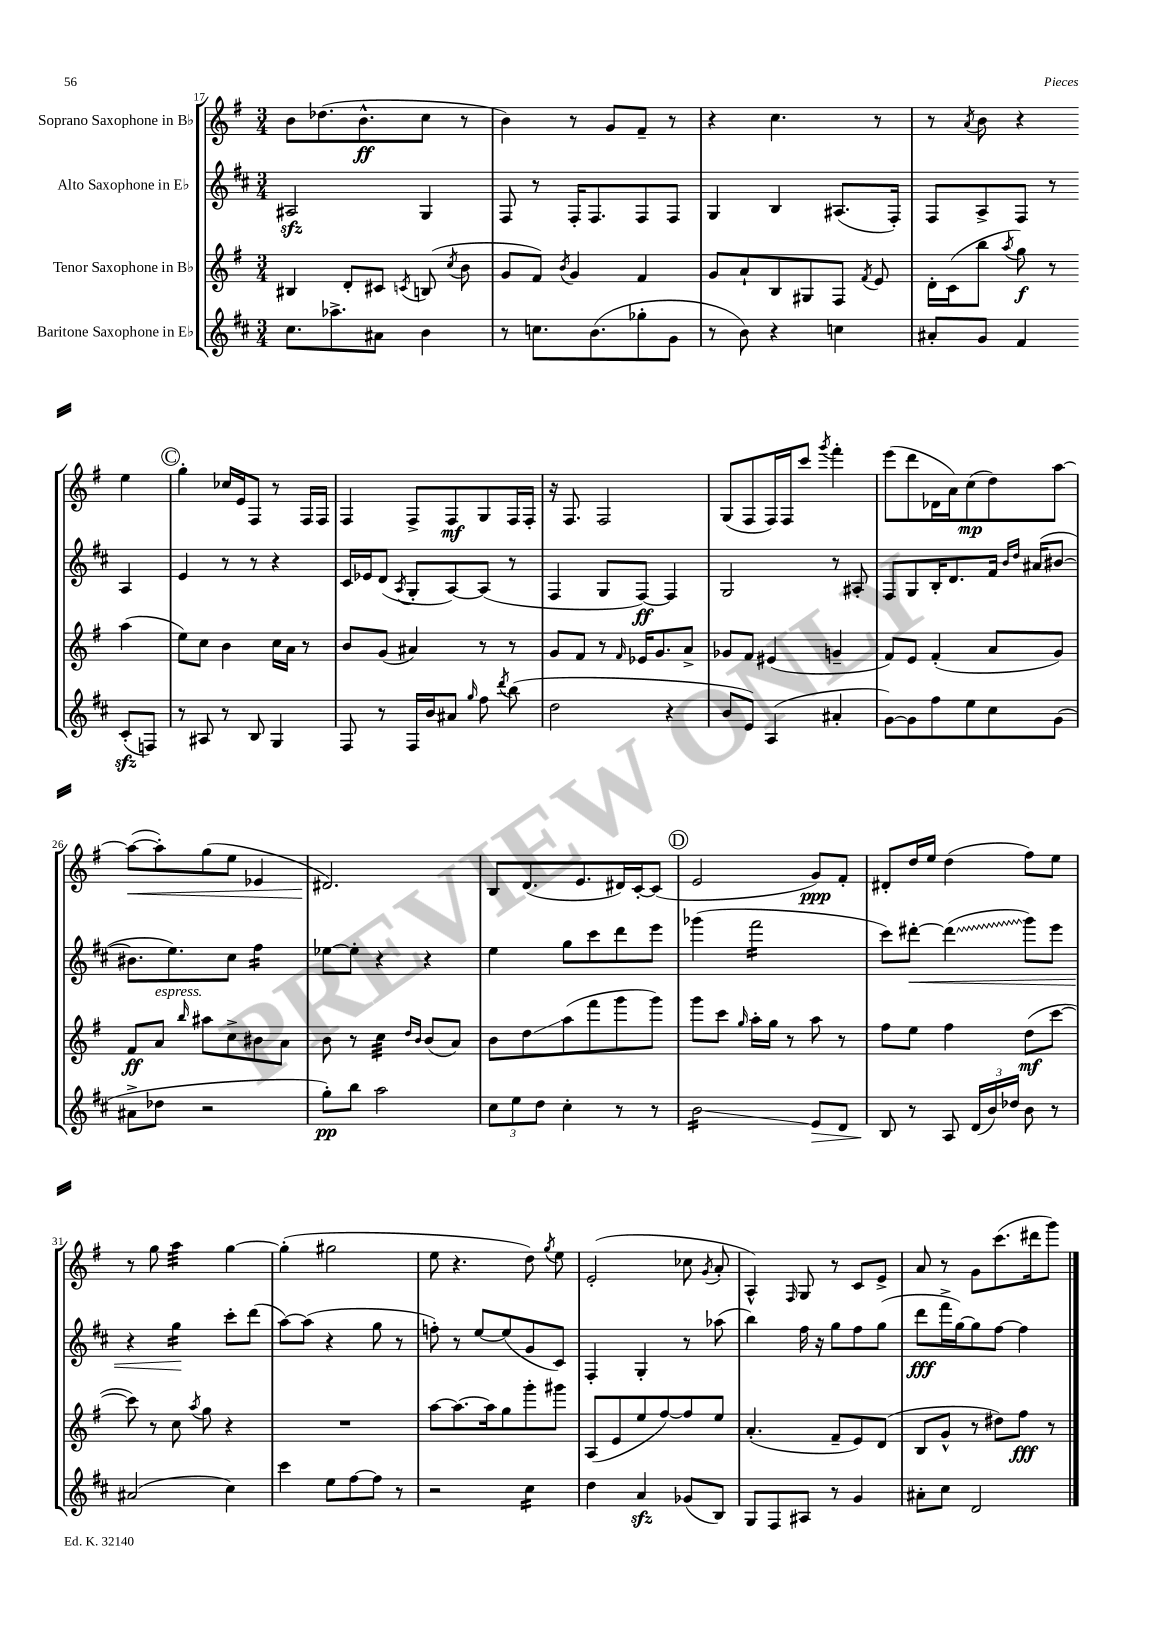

**kern	**kern	**kern	**kern
*staff4	*staff3	*staff2	*staff1
*clefG2	*clefG2	*clefG2	*clefG2
*k[f#c#]	*k[f#]	*k[f#c#]	*k[f#]
*M3/4	*M3/4	*M3/4	*M3/4
8.cc#	4B#	2A#	8b
.	.	.	(8.dd-
8.aa-^	.	.	.
.	8d'	.	.
.	.	.	8.b^^
8a#	8c#	.	.
.	8qc	.	.
4b	(8B	4G	8cc
.	8qcc	.	.
.	8b	.	8r
=	=	=	=
8r	8g	8F#	4b)
8.cc	8f#)	8r	.
.	8qb	.	.
.	4g	16F#'	8r
(8.b	.	8.F#	.
.	.	.	8g
8gg-'	4f#	8F#	8f#~
8g	.	8F#	8r
=	=	=	=
8r	8g	4G	4r
8b)	8a`	.	.
4r	8B	4B	4.cc
.	8G#	.	.
4cc	8F#	(8.A#	.
.	8qf#	.	.
.	8e	.	8r
.	.	16F#')	.
=	=	=	=
8a#'	16d'	8F#	8r
.	(16c	.	.
.	.	.	8qa
8g	8bb	8A^	8b
.	8qaa	.	.
4f#	8gg)	8F#	4r
.	8r	8r	.
(8c#'	(4aa	4A	4ee
8F)	.	.	.
=	=	=	=
8r	8ee)	4e	4gg'
8A#	8cc	.	.
8r	4b	8r	16cc-
.	.	.	16e
8B	.	8r	8F#
4G	16cc	4r	8r
.	16a	.	.
.	8r	.	16F#
.	.	.	16F#
=	=	=	=
8F#	8b	16c#	4F#
.	.	16e-	.
8r	(8g	(8d	.
.	.	8qA	.
16F#	4a#)	8G'	8F#^
16b	.	.	.
8a#	.	[8A)	8F#
16qqgg	.	.	.
8ff#	8r	(8A]	8G
8qddd	.	.	.
(8bb	8r	8r	16F#
.	.	.	16F#'
=	=	=	=
2dd	8g	4F#	16r
.	.	.	8.F#
.	8f#	.	.
.	8r	8G	2F#
.	16qqf#	.	.
.	16e-	[8F#)	.
.	8.g	.	.
4r	.	4F#]	.
.	8a^	.	.
=	=	=	=
8b	8g-	2G	(8G
8e)	8f#	.	8F#
(4A	(4e#	.	16F#)
.	.	.	16F#
.	.	.	8ccc
.	.	.	8qggg
4a#'	4g~	8r	4fff#'
.	.	8A#'	.
=	=	=	=
[8g)	8f#)	8F#	(8eee
8g]	8e	8G	8ddd
8ff#	(4f#'	16B'	16d-
.	.	8.d	16a)
8ee	.	.	(8cc
8cc#	8a	16f#	8dd)
.	.	16qqb	.
.	.	16qqdd	.
.	.	(16a#	.
(8g	8g)	[8b#	[8aa
=	=	=	=
8a#^	8f#	8.b#]	(8aa_
8dd-	8a	.	8aa'])
.	.	8.ee)	.
.	16qqbb	.	.
2r	8aa#	.	(8gg
.	8cc^	8cc#	8ee
.	8b#	4ff#	4e-
.	8a	.	.
=	=	=	=
8gg')	8b	[8ee-	2.d#)
8bb	8r	8ee-']	.
2aa	4cc	4r	.
.	16qqdd	.	.
.	16qqb	.	.
.	(8b	4r	.
.	8a)	.	.
=	=	=	=
12cc#	8b	4ee	8B
12ee	.	.	.
.	8dd	.	(8.d
12dd	.	.	.
4cc#'	(8aa	8gg	.
.	.	.	8.e
.	8fff#	8ccc#	.
8r	8ggg	8ddd	16d#)
.	.	.	[16c'
8r	8ggg)	8eee	(8c]
=	=	=	=
2b	8ggg	(4ggg-	2e
.	8ccc	.	.
.	16qqgg	.	.
.	16aa'	2fff#	.
.	16gg	.	.
.	8r	.	.
8e	8aa	.	8g)
8d	8r	.	8f#'
=	=	=	=
8B	8ff#	8ccc#)	8d#'
8r	8ee	[8ddd#'	16dd
.	.	.	16ee
8A	4ff#	(4ddd#]	(4dd
(24d	.	.	.
24b)	.	.	.
24dd-	.	.	.
8b	(8dd	8ggg)	8ff#)
8r	[8ccc	8eee	8ee
=	=	=	=
(2a#	8ccc])	4r	8r
.	8r	.	8gg
.	8cc	4gg	4aa
.	8qaa	.	.
.	8gg	.	.
4cc#)	4r	8ccc#'	[4gg
.	.	(8ddd	.
=	=	=	=
4ccc#	2.r	[8aa)	(4gg']
.	.	(8aa]	.
8ee	.	4r	2gg#
[8ff#	.	.	.
8ff#]	.	8gg	.
8r	.	8r	.
=	=	=	=
2r	[8aa	8ff')	8ee
.	8.aa_	8r	4.r
.	.	[8ee	.
.	16aa]	.	.
.	8gg	(8ee]	.
4cc#	8ggg'	8g	8dd)
.	.	.	8qgg
.	8ggg#	8c#)	8ee
=	=	=	=
4dd	(8A	4F#'	(2e'
.	8e	.	.
4a	8ee	4G'	.
.	[8ff#)	.	.
(8g-	8ff#]	8r	8cc-
.	.	.	8qg
8B)	8ee	(8aa-	8a'
=	=	=	=
8G	(4.a'	4bb)	4A^^)
8F#	.	.	.
.	.	.	16qqF#
8A#	.	16ff#	8G
.	.	16r	.
8r	8f#~	8gg	8r
4g	8e)	8ff#	8c
.	(8d	(8gg	8e^
=	=	=	=
8a#'	8B	8ddd	8a
8cc#	8g^^	16fff#^	8r
.	.	[16gg)	.
2d	8r	8gg]	8g
.	8dd#)	[8ff#	(8.ccc
.	8ff#	4ff#]	.
.	.	.	16ddd#
.	8r	.	8ggg)
==	==	==	==
*-	*-	*-	*-
